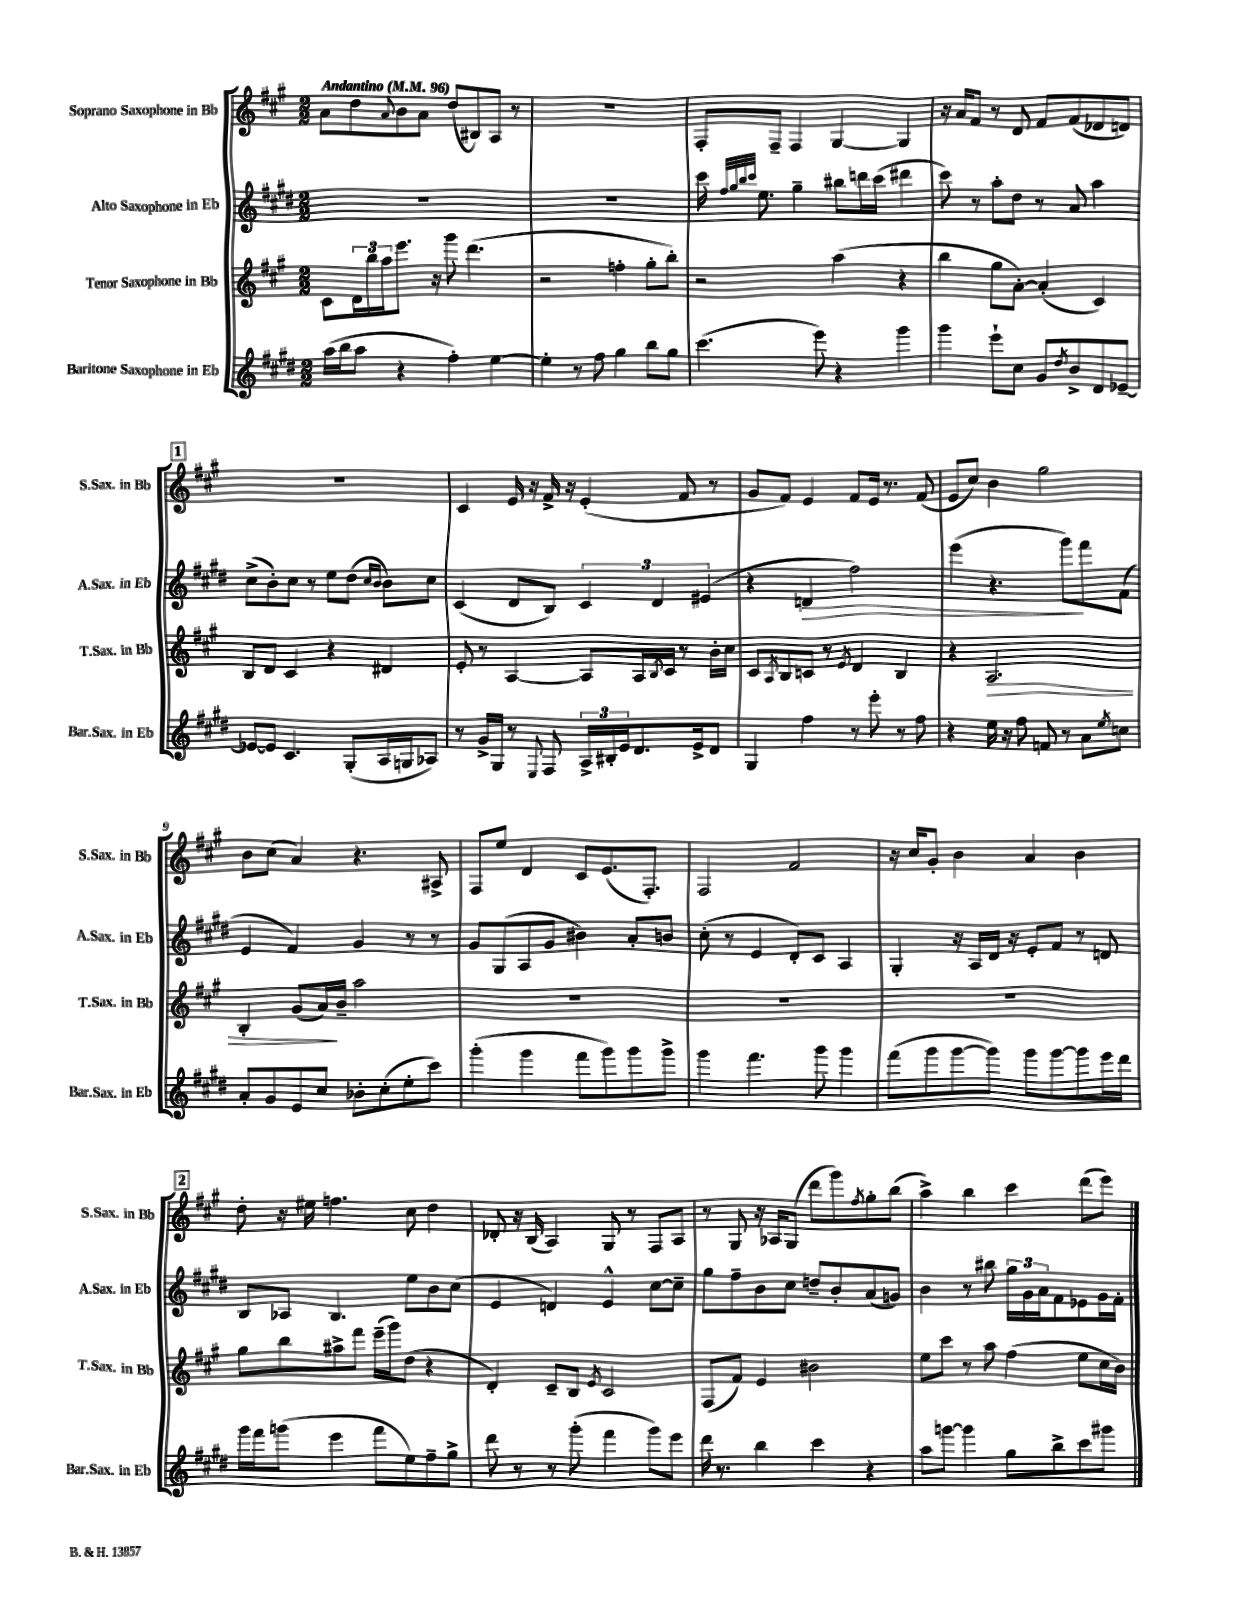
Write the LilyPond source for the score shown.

<<
\new StaffGroup <<
\new Staff = "s0" \with { instrumentName = "Soprano Saxophone in Bb" shortInstrumentName = "S.Sax. in Bb" } {
    \clef treble \key a \major \numericTimeSignature \time 2/2 \tempo "Andantino" 4 = 96
    a'8 d''8 \appoggiatura { a'8 } b'8 a'8 d''8( bis8) a8 r8 |
    R1 |
    fis8-. fis8-- fis4 gis4~ gis4 |
    r16 a'16 fis'8 r8 d'8 fis'8 fis'8( des'8 d'8) |
    \mark \markup { \box "1" } R1 |
    cis'4 e'16 r16 fis'16-> r16 e'4-.( fis'8 r8 |
    gis'8 fis'8) e'4 fis'8 e'16 r8. fis'8( |
    e'8 cis''8) b'4 gis''2 |
    b'8 cis''8( a'4) r4. ais8-> |
    fis8 e''8 d'4 cis'8 e'8.( fis8.-.) |
    fis2 fis'2 |
    r16 cis''16 gis'8-. b'4 a'4 b'4 |
    \mark \markup { \box "2" } d''8-. r16 eis''16 f''4. cis''8 d''4 |
    des'8-. r16 b16( a4) gis8 r8 fis8 a8 |
    r8 gis8 r16 aes16 gis8( d'''8 gis'''8) \acciaccatura { fis''8 } gis''8-. b''8( |
    a''4->) b''4 cis'''4 d'''8( e'''8) \bar "|." |
}
\new Staff = "s1" \with { instrumentName = "Alto Saxophone in Eb" shortInstrumentName = "A.Sax. in Eb" } {
    \clef treble \key e \major \numericTimeSignature \time 2/2
    R1 |
    R1 |
    cis'''16 \grace { fis''32 gis''32 b''32 cis'''32 } e''8. gis''4-- bis''8 d'''16 cis'''16( dis'''4 |
    cis'''8) r8 a''8-. dis''8 r8 a'8 a''4 |
    \mark \markup { \box "1" } cis''8->( b'8-.) cis''8 r8 e''8 dis''8( \grace { cis''16 b'16 } b'8) cis''8 |
    cis'4( dis'8 b8) \tuplet 3/2 { cis'4 dis'4 eis'4( } |
    r4 d'4\> fis''2) |
    e'''4( r4. gis'''8\!) fis'''8 fis'8( |
    e'4 fis'4) gis'4 r8 r8 |
    gis'8 gis8( a8 gis'8 bis'4) a'8-. b'8 |
    cis''8-.( r8 e'4 dis'8-.) cis'8 a4 |
    gis4-. r16 a16 dis'16 r16 e'8-. fis'8 r8 d'8 |
    \mark \markup { \box "2" } b8 aes8 b4. e''8 b'8 cis''8( |
    e'4 d'4) e'4-^ cis''8~ cis''8-- |
    gis''8 fis''8-- b'8 cis''8 d''8-- b'8-. a'8( g'8) |
    b'4 r8 bis''8 \tuplet 3/2 { gis''16 gis'16 a'16 } fis'8 ees'8 gis'16 fis'16-. \bar "|." |
}
\new Staff = "s2" \with { instrumentName = "Tenor Saxophone in Bb" shortInstrumentName = "T.Sax. in Bb" } {
    \clef treble \key a \major \numericTimeSignature \time 2/2
    cis'8 \tuplet 3/2 { d'16 b''16 a''16 } e'''8. r16 gis'''8 d'''4.( |
    r2 f''4-. gis''8-. b''8-.) |
    r2 a''4( r4 |
    b''4 gis''8 a'8~-.) a'4-.( cis'4) |
    \mark \markup { \box "1" } b8 d'8 cis'4 r4 dis'4 |
    e'8-. r8 a4~ a8 a16 \acciaccatura { b8 } cis'16 r8 b'16-. cis''16 |
    cis'8 \acciaccatura { a8 } b8 c'8 r8 \acciaccatura { e'8 } d'4 b4 |
    r4 a2.\> |
    b4-. gis'8( a'16\!) b'16-- a''2 |
    R1 |
    R1 |
    R1 |
    \mark \markup { \box "2" } gis''8 b''8 ais''8-> fis'''8 e'''16--( gis'''16) d''8( r4 |
    d'4-.) cis'8-- b8 \acciaccatura { e'8 } cis'2 |
    fis8( fis'8) e'4 bis'2 |
    e''8 cis'''8 r8 a''8 fis''4( e''8 cis''16 b'16) \bar "|." |
}
\new Staff = "s3" \with { instrumentName = "Baritone Saxophone in Eb" shortInstrumentName = "Bar.Sax. in Eb" } {
    \clef treble \key e \major \numericTimeSignature \time 2/2
    a''16( b''16 a''8 r4 fis''4-.) e''4~ |
    e''4-. r8 fis''8 gis''4 b''8 gis''8 |
    cis'''4.( e'''8) r4 gis'''4 |
    gis'''4 e'''8-! cis''8 gis'8 \acciaccatura { dis''8 } b'8-> dis'8 ees'8~-- |
    \mark \markup { \box "1" } ees'8~ ees'8 cis'4. gis8-.( a16 g16 aes8) |
    r8 gis'16-> gis16 r8 \appoggiatura { e8 } fis8 \tuplet 3/2 { a16-> bis16-. e'16 } dis'8. e'16-> dis'8 |
    gis4 fis''4 r8 e'''8-. r8 fis''8 |
    r4 e''16 r16 fis''8 f'8 r8 a'8 \acciaccatura { e''8 } c''8 |
    a'8-. gis'8 e'8 cis''8 bes'8-. cis''8-.( e''8-. cis'''8) |
    gis'''4-.( gis'''4 fis'''8 gis'''8) gis'''8 gis'''8-> |
    gis'''4 fis'''4. gis'''8 gis'''4 |
    fis'''8( gis'''8 gis'''8~ gis'''8) gis'''8 gis'''8~ gis'''8 e'''16 dis'''16 |
    \mark \markup { \box "2" } gis'''16 fis'''16 g'''8( e'''4 fis'''8 e''8) fis''8-- gis''8-> |
    dis'''8 r8 r8 gis'''8-.( fis'''4 gis'''8) e'''8 |
    dis'''16 r8. b''4 cis'''4 r4 |
    a''8 g'''8~ g'''4 gis''8 b''8-> cis'''8 gis'''8 \bar "|." |
}
>>
>>
